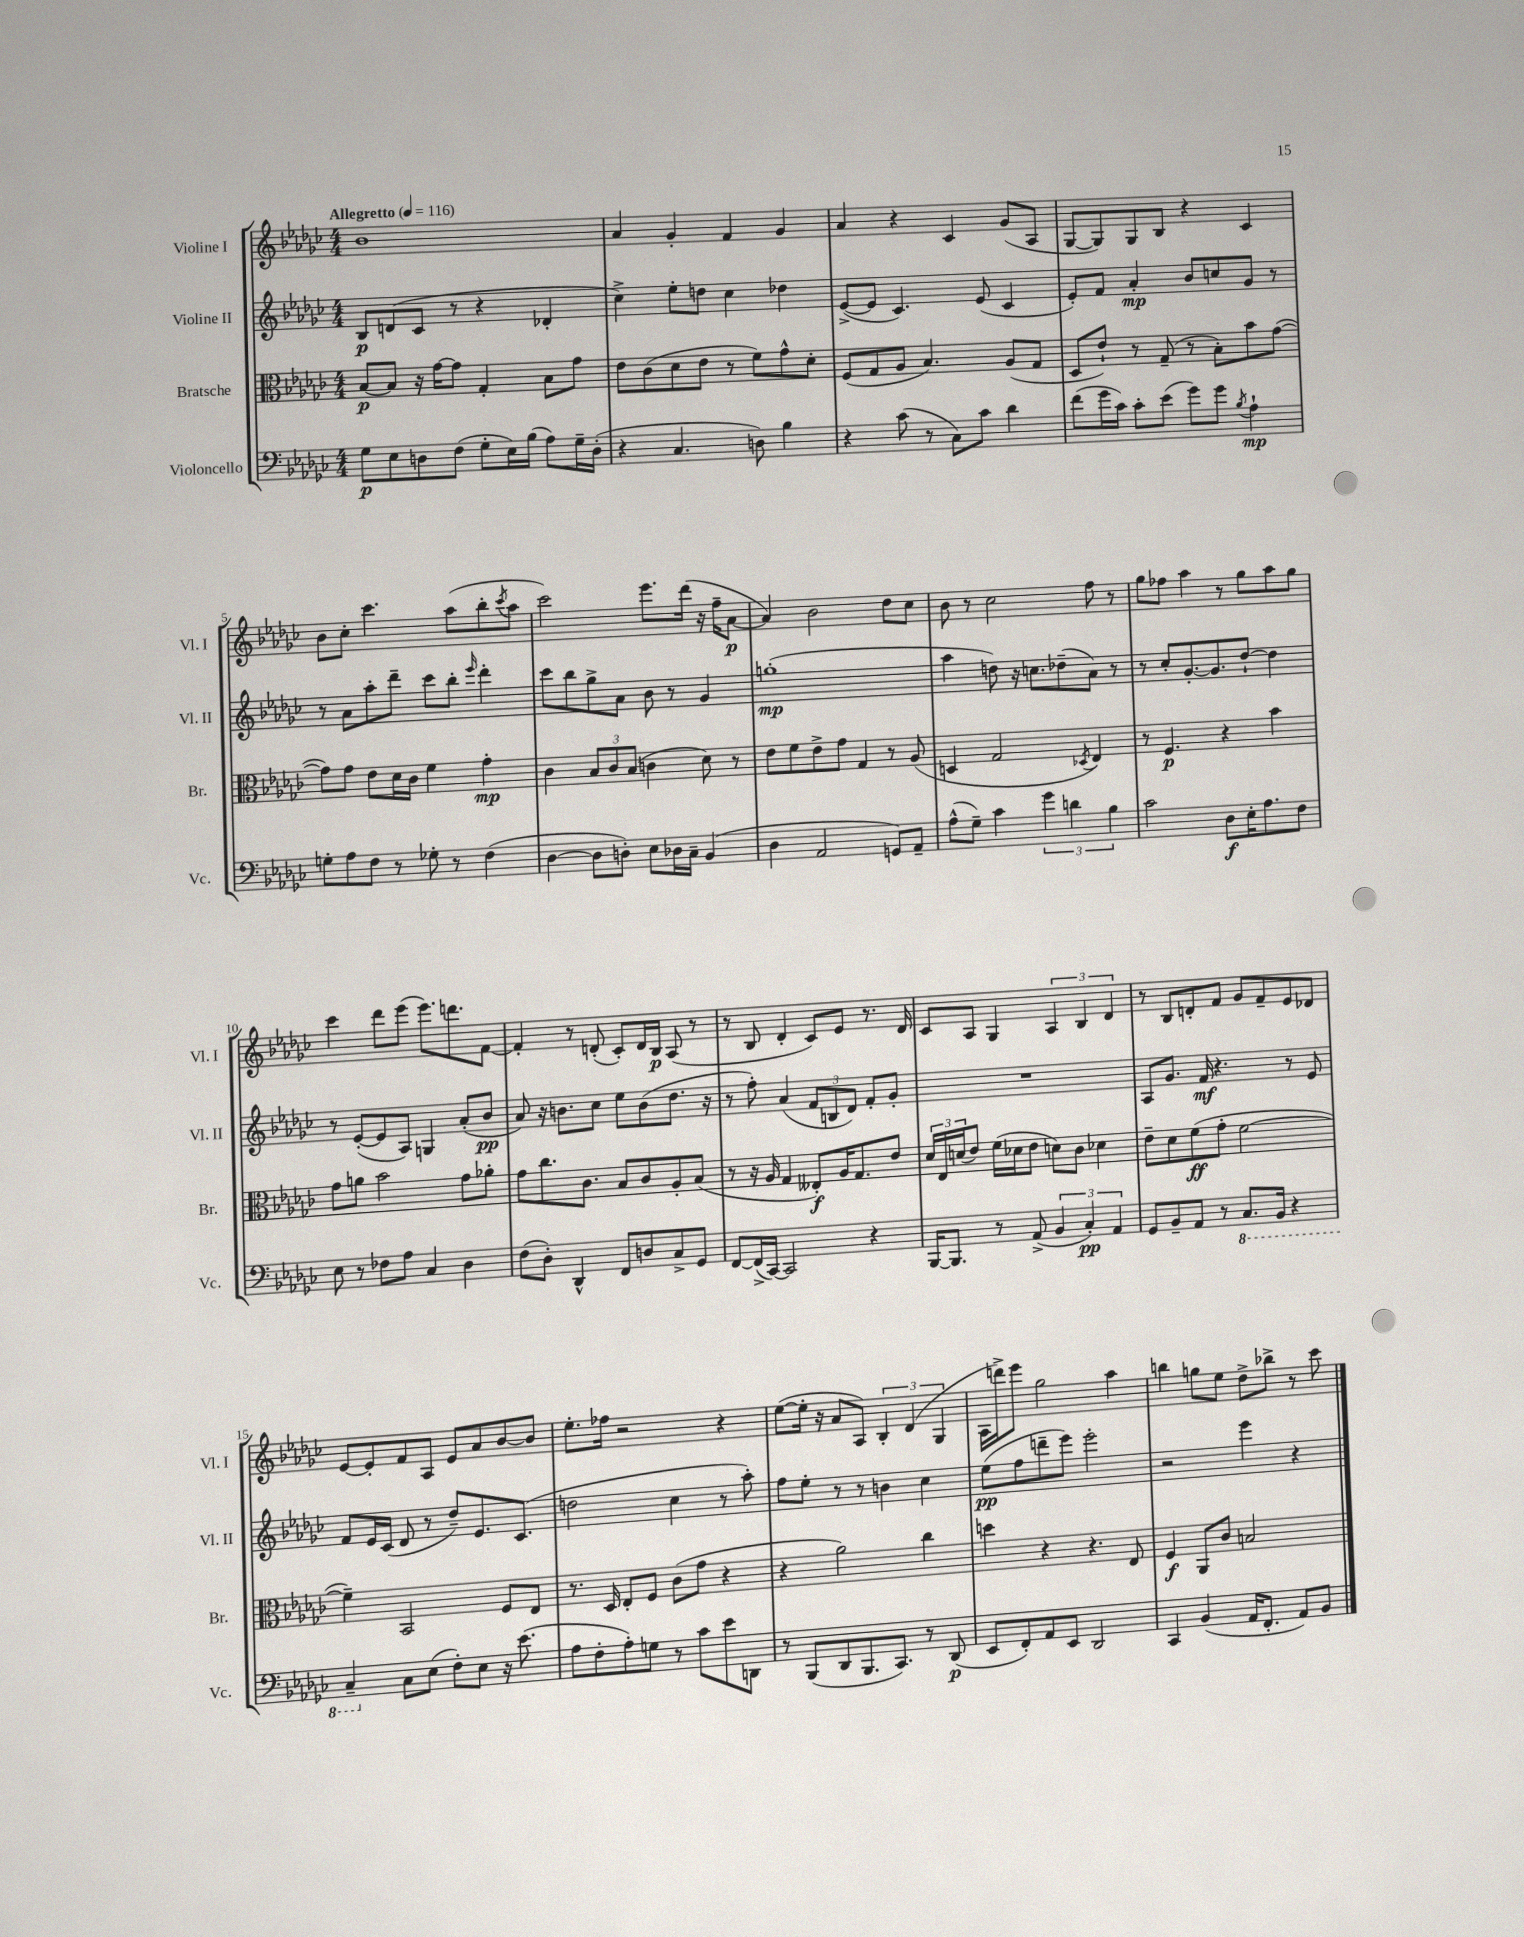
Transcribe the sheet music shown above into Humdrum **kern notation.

**kern	**kern	**kern	**kern
*staff4	*staff3	*staff2	*staff1
*clefF4	*clefC3	*clefG2	*clefG2
*k[b-e-a-d-g-c-]	*k[b-e-a-d-g-c-]	*k[b-e-a-d-g-c-]	*k[b-e-a-d-g-c-]
*M4/4	*M4/4	*M4/4	*M4/4
*MM116	*MM116	*MM116	*MM116
8G-	[8B-	8B-	1b-
8E-	8B-]	(8d	.
8D	16r	8c-	.
.	[16g-	.	.
(8F	8g-]	8r	.
8G-'	4G-'	4r	.
16E-)	.	.	.
(16B-	.	.	.
8A-)	8B-	4d-'	.
16G-~	8g-	.	.
(16D'	.	.	.
=	=	=	=
4r	8e-	4cc-^)	4a-
.	(8c-	.	.
4.C-	8d-	8ee-'	4g-'
.	8e-	8dd	.
.	8r	4cc-	4f
8D)	8f)	.	.
4B-	8g-^^	4dd-	4g-
.	8d-'	.	.
=	=	=	=
4r	(8F	([8e-^	4a-
.	8G-	8e-]	.
(8c-	8A-	4.c-)	4r
8r	4.B-)	.	.
8C-)	.	.	4c-
8c-	.	(8e-	.
4d-	(8A-	4c-	(8g-
.	8G-	.	8A-
=	=	=	=
(8f	8D-	8e-')	[8G-
16g-	8e-`)	8f	8G-])
16c-)	.	.	.
8c-'	8r	4a-'	8G-
(8e-	(8G-~	.	8B-
8g-)	8r	8b-	4r
8g-	8B-')	8cc	.
8qB-	.	.	.
4A-`	8b-	8g-	4c-
.	([8g-	8r	.
=	=	=	=
8G'	8g-])	8r	8b-
8A-	8g-	8a-	8cc-'
8F	8e-	8aa-'	4.ccc-
8r	16d-	8ddd-~	.
.	16c-	.	.
8G-'	4f	8ccc-	.
8r	.	8bb-'	(8aa-
.	.	16qqeee-	.
(4F	4g-'	4ddd-'	8bb-'
.	.	.	8qccc-
.	.	.	8aa-
=	=	=	=
[4D-	4c-	8ccc-	2ccc-)
.	.	8bb-	.
8D-]	12B-	8gg-^	.
.	12c-	.	.
8D')	.	8a-	.
.	(12B-	.	.
8E-	4c	8b-	8.eee-
16D-	.	8r	.
16C-~	.	.	(16ddd-
(4BB-	8d-)	4g-	16r
.	.	.	16ff~
.	8r	.	[8a-
=	=	=	=
4D-	8e-	(1gg'	4a-])
.	8f	.	.
2AA-	8e-^	.	2b-
.	8g-	.	.
.	4G-	.	.
8GG)	8r	.	8dd-
8AA-~	(8A-	.	8cc-
=	=	=	=
(8A-^^	4D	4aa-	8b-
8G-~)	.	.	8r
4c-	2G-	8dd)	2cc-
.	.	16r	.
.	.	8.cc	.
6g-	.	.	.
.	.	(8dd-~	.
6d	.	.	.
.	8qD-	.	.
.	4E-)	8a-)	8ff
6B-	.	.	.
.	.	8r	8r
=	=	=	=
2c-	8r	8r	8gg-
.	4.F	8cc-'	8ff-
.	.	[8.g-'	4aa-
.	.	8.g-]	.
8D-	4r	.	8r
16E-'	.	[8dd-`	8gg-
8.A-	.	.	.
.	4b-	4dd-]	8aa-
8F	.	.	8gg-
=	=	=	=
8E-	8g-	8r	4ccc-
8r	8a	([8e-'	.
8F-	2b-	8e-]	8ddd-
8A-	.	8A-)	(8eee-
4C-	.	4G	8.eee-)
.	.	.	8.ddd
4D-	8g-	(8a-'	.
.	8a-'	8b-	[8f
=	=	=	=
(8F	8g-	8a-)	4f']
8D-')	8.cc-	16r	.
.	.	8.b	.
4DD-^^	.	.	8r
.	8.c-	.	.
.	.	8cc-	(8d'
8FF	8B-	8ee-	8c-')
8D	8c-	(8b	16d
.	.	.	16B-
8C-^	8A-'	8.dd-	(8A-
8GG-	(8B-	.	8r
.	.	16r	.
=	=	=	=
[8FF	8r	8r	8r
(16FF^]	16r	8ff')	8B-
[16CC-)	16A-	.	.
2CC-]	4G-	(4a-	4d-'
.	8E--')	12f	8c-)
.	.	12B	.
.	16A-	.	8e-
.	.	12d-)	.
.	8.G-	.	.
4r	.	8f'	8.r
.	8e-	8g-'	.
.	.	.	16d-
=	=	=	=
[16BBB-	24d-	1r	8c-
.	24E-	.	.
8.BBB-]	.	.	.
.	(24d	.	.
.	8e-)	.	8A-
8r	(16f	.	4G-
.	16d-	.	.
(8AA-^	8e-	.	.
6BB-	8d)	.	6A-
.	8c-	.	.
6C-')	.	.	6B-
.	4d-	.	.
6AA-	.	.	6d-
=	=	=	=
8GG-	8e-~	8A-	8r
8BB-~	8d-	8.g-	8B-
8AA-	(8f	.	8d'
.	.	16f	.
8r	8g-'	4.r	8f
8.CC-	[2f	.	8g-
.	.	.	8f~
16BBB-	.	.	.
4r	.	8r	8e-
.	.	8e-	8d-
=	=	=	=
4CC-~	4f~])	8f	[8e-
.	.	16e-	8e-']
.	.	(16c-	.
8C-	2BB-	8d-	8f
(8E-	.	8r	8A-
8F')	.	8dd-~)	8e-
8E-	.	8.e-	8a-
16r	8F	.	[8b-
(8.e-	.	(8.c-	.
.	8E-	.	8b-]
=	=	=	=
8A-	8.r	2dd	8.ee-'
8F'	.	.	.
.	16D-	.	16ff-
8A-')	8E-'	.	2r
8G	8F	.	.
8r	(8c-	4cc-	.
8c-	8g-	.	.
8e-	4r	8r	4r
8DD	.	8aa-')	.
=	=	=	=
8r	4r	8ff	([8ee-
(8BBB-	.	8ee-'	16ee-']
.	.	.	16r
8DD-	2a-)	8r	8a-
8.BBB-	.	8r	8A-)
.	.	4b	6B-'
8.CC-)	.	.	.
.	.	.	(6d-
8r	4cc-	4cc-	.
.	.	.	6G-
(8DD-	.	.	.
=	=	=	=
8EE-	4dd	(8ee-	16A-
.	.	.	16ddd^)
8FF')	.	8ff	8eee-
8AA-	4r	8ddd~	2gg-
8EE-	.	8eee-)	.
2DD-	4.r	2eee-'	.
.	.	.	4aa-
.	8E-	.	.
=	=	=	=
4CC-	4F	2r	4bb
(4BB-	8AA-	.	8gg
.	8c-	.	8ee-
16AA-	2B	4eee-	8dd-^
8.FF'	.	.	.
.	.	.	8bb-^
8AA-)	.	4r	8r
8BB-	.	.	8ccc-
==	==	==	==
*-	*-	*-	*-
